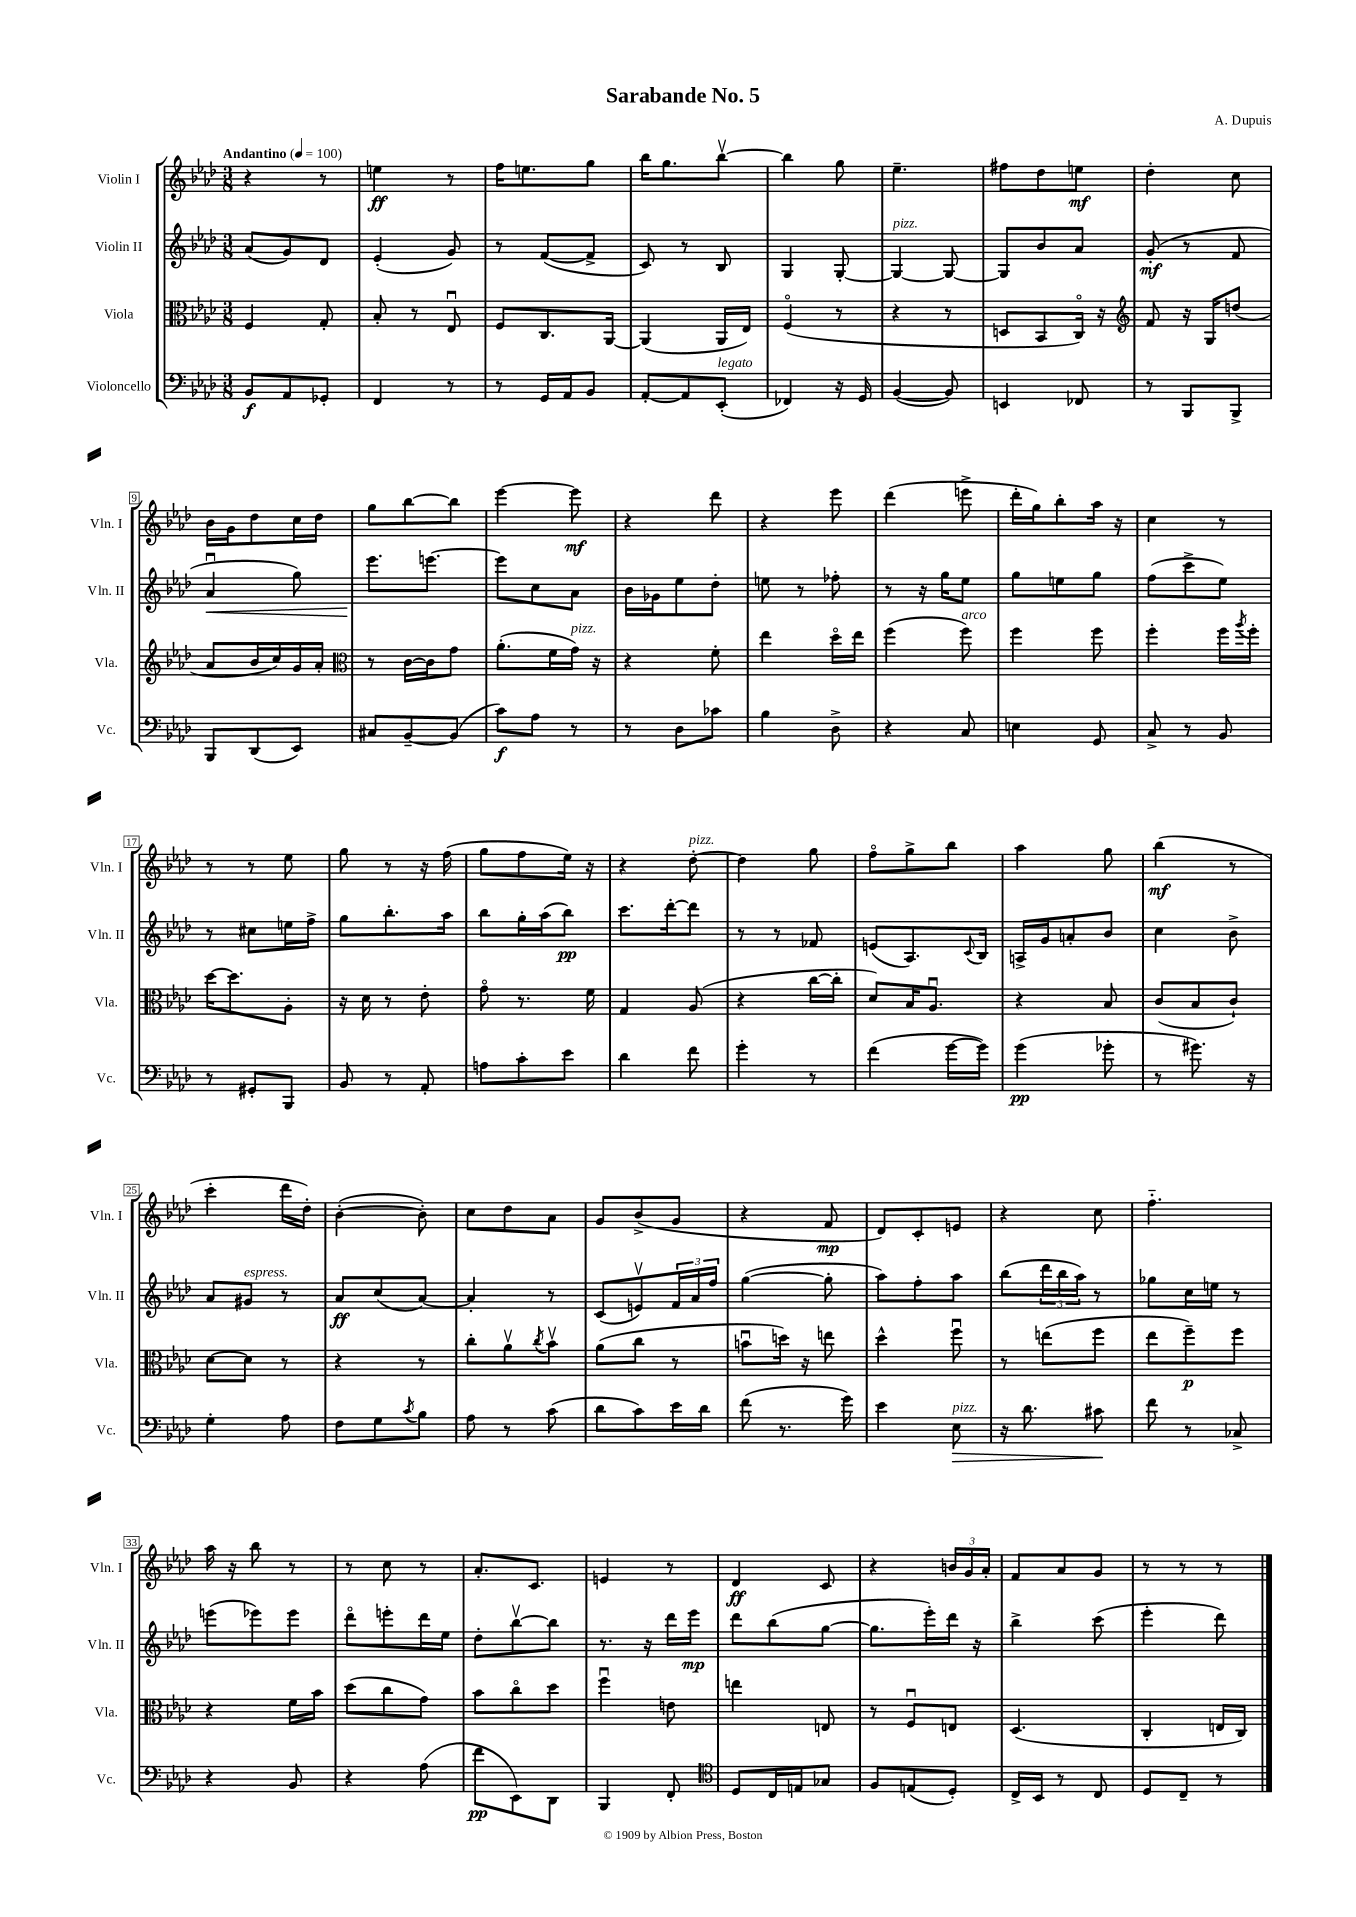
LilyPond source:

\header { title = "Sarabande No. 5" composer = "A. Dupuis" }
<<
\new StaffGroup <<
\new Staff = "s0" \with { instrumentName = "Violin I" shortInstrumentName = "Vln. I" } {
    \clef treble \key aes \major \numericTimeSignature \time 3/8 \tempo "Andantino" 4 = 100
    r4 r8 |
    e''4\ff r8 |
    f''16 e''8. g''8 |
    bes''16 g''8. bes''8~\upbow |
    bes''4 g''8 |
    ees''4.-- |
    fis''8 des''8 e''8\mf |
    des''4-. c''8 |
    bes'16 g'16 des''8 c''16 des''16 |
    g''8 bes''8~ bes''8 |
    ees'''4~ ees'''8\mf |
    r4 des'''8 |
    r4 ees'''8 |
    des'''4( e'''8-> |
    des'''16-. g''16) bes''8-. aes''16 r16 |
    c''4 r8 |
    r8 r8 ees''8 |
    g''8 r8 r16 f''16( |
    g''8 f''8 ees''16) r16 |
    r4 des''8~-.^\markup { \italic "pizz." } |
    des''4 g''8 |
    f''8\flageolet g''8-> bes''8 |
    aes''4 g''8 |
    bes''4\mf( r8 |
    c'''4-. des'''16 des''16-.) |
    bes'4~-.( bes'8-.) |
    c''8 des''8 aes'8 |
    g'8 bes'8->( g'8 |
    r4 f'8\mp |
    des'8) c'8-. e'8 |
    r4 c''8 |
    f''4.-_ |
    aes''16 r16 bes''8 r8 |
    r8 c''8 r8 |
    aes'8.-. c'8. |
    e'4 r8 |
    des'4\ff c'8 |
    r4 \tuplet 3/2 { b'16 g'16 aes'16-. } |
    f'8 aes'8 g'8 |
    r8 r8 r8 \bar "|." |
}
\new Staff = "s1" \with { instrumentName = "Violin II" shortInstrumentName = "Vln. II" } {
    \clef treble \key aes \major \numericTimeSignature \time 3/8
    aes'8( g'8) des'8 |
    ees'4-.( g'8) |
    r8 f'8~( f'8-> |
    c'8) r8 bes8 |
    g4 g8~-. |
    g4~^\markup { \italic "pizz." } g8~ |
    g8 bes'8 aes'8 |
    g'8-.\mf( r8 f'8 |
    aes'4\downbow\< g''8) |
    ees'''8.\! e'''8.~ |
    e'''8 c''8 aes'8 |
    bes'16 ges'16 ees''8 des''8-. |
    e''8 r8 fes''8-. |
    r8 r16 g''16 ees''8 |
    g''8 e''8 g''8 |
    f''8( c'''8-> ees''8) |
    r8 cis''8 e''16 f''16-> |
    g''8 bes''8.-. aes''16 |
    bes''8 g''16-. aes''16( bes''8\pp) |
    c'''8. des'''16~-. des'''8 |
    r8 r8 fes'8 |
    e'8( aes8.) \appoggiatura { c'8 } bes16 |
    a16-> g'16 a'8-. bes'8 |
    c''4 bes'8-> |
    aes'8 gis'8^\markup { \italic "espress." } r8 |
    aes'8\ff c''8( aes'8~) |
    aes'4-. r8 |
    c'8( e'8\upbow) \tuplet 3/2 { f'16 aes'16 f''16 } |
    g''4~( g''8-. |
    aes''8) f''8-. aes''8 |
    bes''8( \tuplet 3/2 { des'''16 bes''16 aes''16) } r8 |
    ges''8 c''16 e''16 r8 |
    e'''8( ees'''8) ees'''8 |
    des'''8\flageolet e'''8-. des'''16 ees''16 |
    des''8-. bes''8~\upbow bes''8 |
    r8. r16 des'''16 ees'''16\mp |
    des'''8 bes''8( g''8~ |
    g''8. ees'''16-.) des'''16 r16 |
    bes''4-> c'''8( |
    ees'''4-. des'''8) \bar "|." |
}
\new Staff = "s2" \with { instrumentName = "Viola" shortInstrumentName = "Vla." } {
    \clef alto \key aes \major \numericTimeSignature \time 3/8
    f4 g8-. |
    bes8-. r8 ees8\downbow |
    f8 c8. aes,16~ |
    aes,4( aes,16 ees16) |
    f4\flageolet( r8 |
    r4 r8 |
    d8 bes,8 c16\flageolet) r16 |
    \clef treble f'8 r16 g16 d''8( |
    aes'8 bes'16 c''16) g'16 aes'16-. |
    \clef alto r8 c'16~ c'16 g'8 |
    aes'8.-.( f'16 g'16^\markup { \italic "pizz." }) r16 |
    r4 f'8-. |
    ees''4 des''16\flageolet ees''16 |
    f''4( f''8^\markup { \italic "arco" }) |
    f''4 f''8 |
    f''4-. f''16 \acciaccatura { aes''8 } f''16-. |
    des''16~ des''8. aes8-. |
    r16 des'16 r8 ees'8-. |
    g'8\flageolet r8. f'16 |
    g4 aes8( |
    r4 c''16~ c''16-. |
    des'8) bes16 aes8.\downbow |
    r4 bes8 |
    c'8( bes8 c'8-!) |
    des'8~ des'8 r8 |
    r4 r8 |
    c''8-. aes'8\upbow \acciaccatura { c''8 } bes'8\upbow |
    aes'8( c''8 r8 |
    b'8\downbow d''16) r16 e''8 |
    des''4-^ f''8\downbow |
    r8 e''8( f''8 |
    ees''8 f''8--\p) f''8 |
    r4 f'16 bes'16 |
    des''8( c''8 g'8) |
    bes'8 c''8\flageolet des''8 |
    f''4\downbow e'8 |
    e''4 e8 |
    r8 f8\downbow e8 |
    des4.( |
    c4-. e16 c16) \bar "|." |
}
\new Staff = "s3" \with { instrumentName = "Violoncello" shortInstrumentName = "Vc." } {
    \clef bass \key aes \major \numericTimeSignature \time 3/8
    bes,8\f aes,8 ges,8-. |
    f,4 r8 |
    r8 g,16 aes,16 bes,8 |
    aes,8~-. aes,8 ees,8-.^\markup { \italic "legato" }( |
    fes,4) r16 g,16 |
    bes,4~( bes,8) |
    e,4 fes,8 |
    r8 bes,,8 bes,,8-> |
    bes,,8 des,8( ees,8) |
    cis8 bes,8~-- bes,8( |
    c'8\f) aes8 r8 |
    r8 des8 ces'8 |
    bes4 des8-> |
    r4 c8 |
    e4 g,8 |
    c8-> r8 bes,8 |
    r8 gis,8-. bes,,8 |
    bes,8 r8 aes,8-. |
    a8 c'8-. ees'8 |
    des'4 f'8 |
    g'4-. r8 |
    f'4( g'16~ g'16) |
    g'4\pp( ges'8-. |
    r8 gis'8.) r16 |
    g4-. aes8 |
    f8 g8 \acciaccatura { c'8 } bes8 |
    aes8 r8 c'8( |
    des'8 c'8) ees'16 des'16 |
    f'8( r8. g'16) |
    ees'4 ees8\>^\markup { \italic "pizz." } |
    r16 des'8. cis'8\! |
    f'8 r8 ces8-> |
    r4 bes,8 |
    r4 aes8( |
    f'8\pp ees,8) des,8 |
    bes,,4 f,8-. |
    \clef tenor des8 c16 e16 ges8 |
    f8 e8( des8-.) |
    c16-> bes,16 r8 c8 |
    des8 c8-- r8 \bar "|." |
}
>>
>>
\layout { \context { \Score \override BarNumber.stencil = #(make-stencil-boxer 0.1 0.3 ly:text-interface::print) } }
